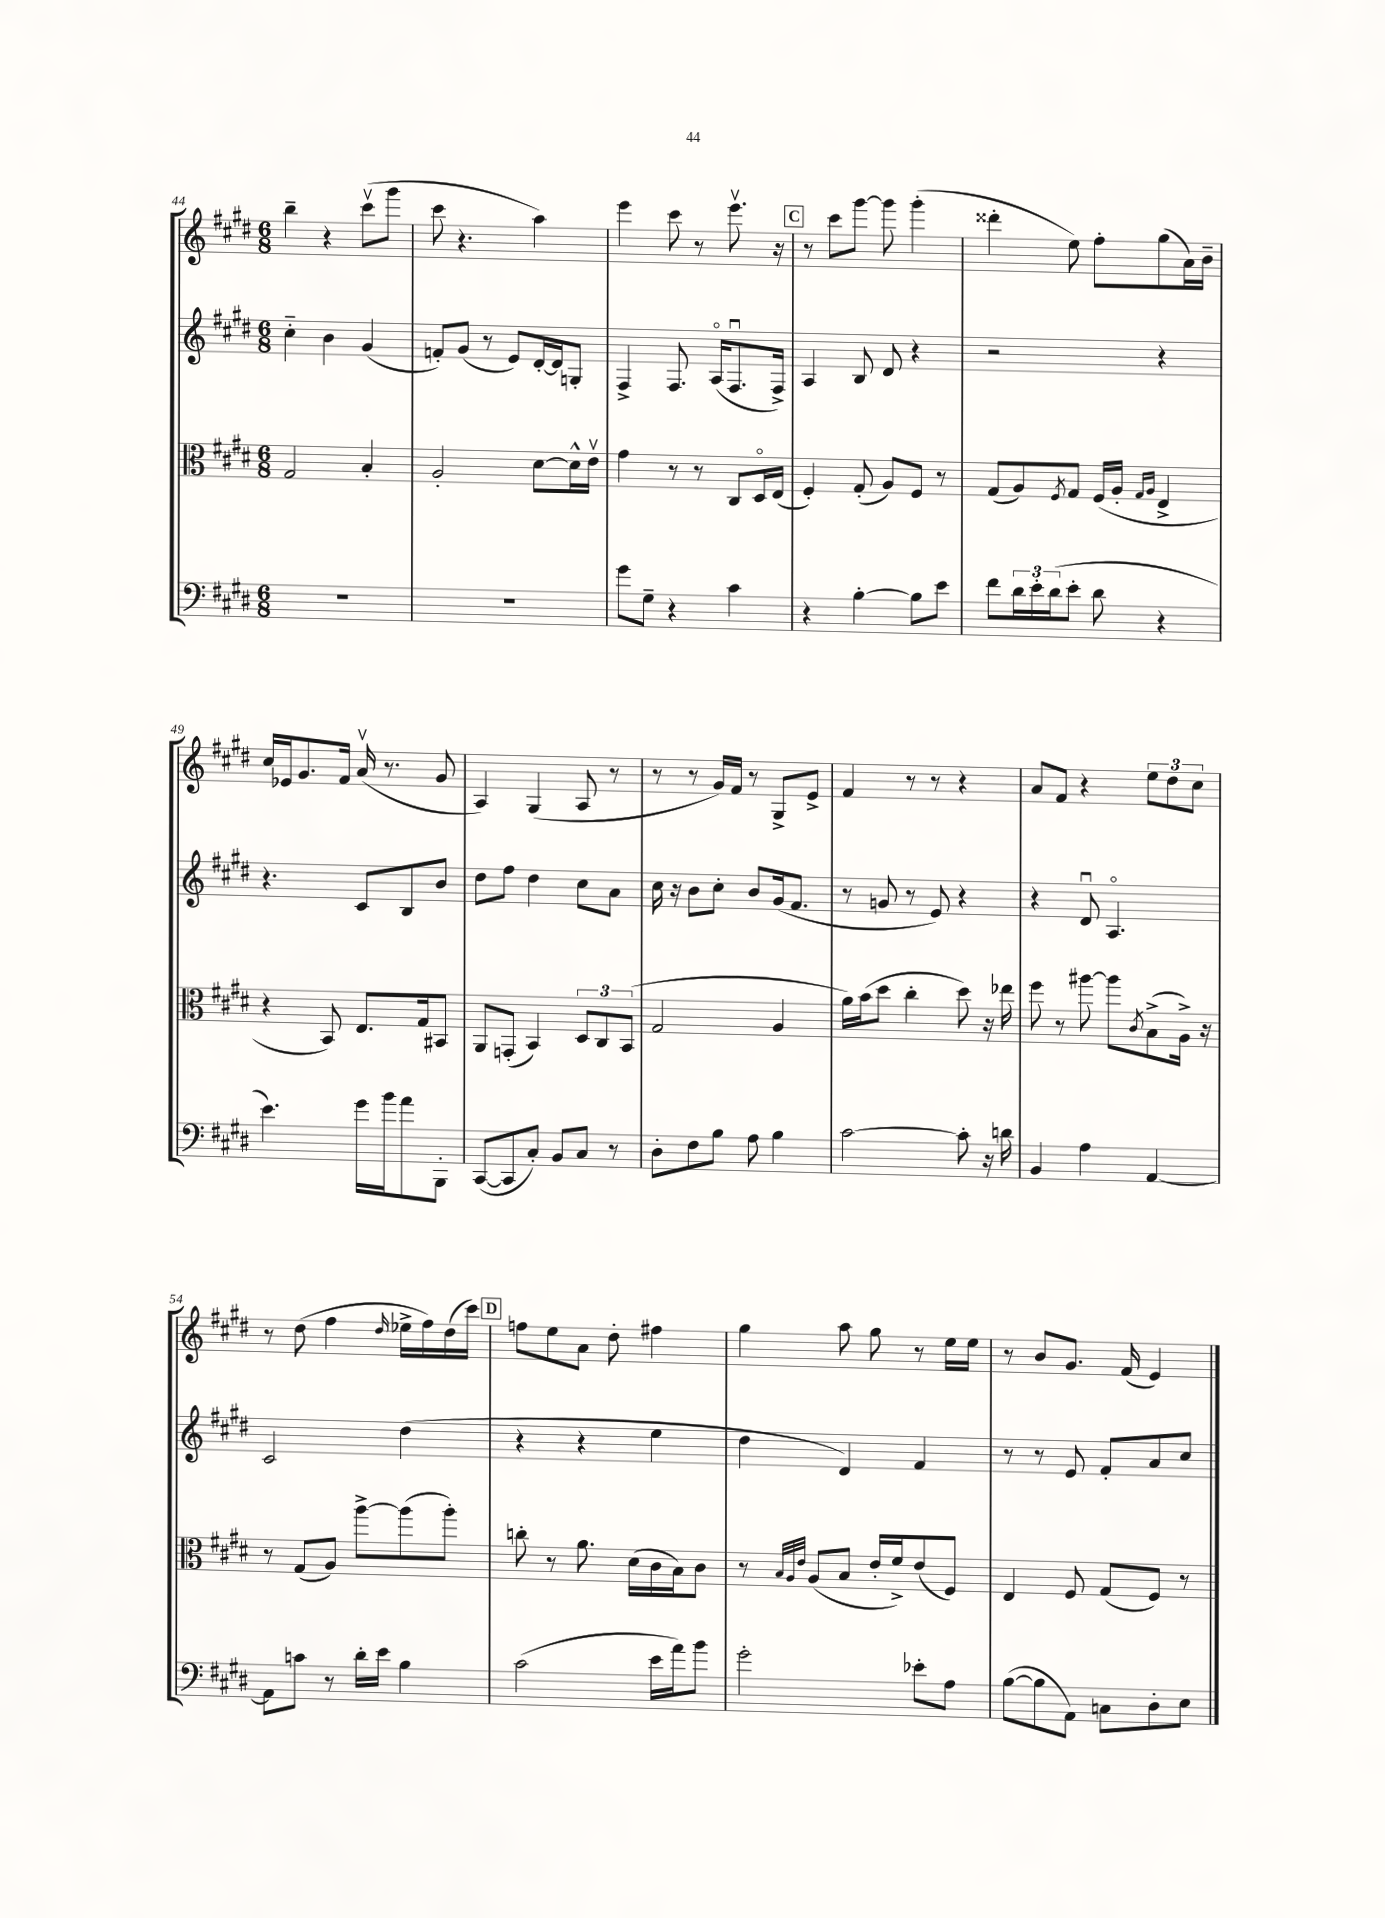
<<
\new StaffGroup <<
\new Staff = "s0" {
    \clef treble \key e \major \numericTimeSignature \time 6/8
    b''4-- r4 cis'''8\upbow( gis'''8 |
    cis'''8 r4. a''4) |
    e'''4 cis'''8 r8 e'''8.\upbow r16 |
    \mark \markup { \box "C" } r8 cis'''8 gis'''8~ gis'''8 gis'''4-.( |
    disis'''4-. e''8) fis''8-. gis''8( a'16) b'16-- |
    cis''16 ees'16 gis'8. fis'16 a'16\upbow( r8. gis'8 |
    a4) gis4( a8 r8 |
    r8 r8 gis'16) fis'16 r8 gis8-> e'8-> |
    fis'4 r8 r8 r4 |
    a'8 fis'8 r4 \tuplet 3/2 { e''8 dis''8 cis''8 } |
    r8 dis''8( fis''4 \grace { dis''16 } ees''16-> fis''16) dis''16( cis'''16) |
    \mark \markup { \box "D" } f''8 e''8 a'8 dis''8-. fis''4 |
    gis''4 a''8 gis''8 r8 e''16 e''16 |
    r8 b'8 gis'8. fis'16( e'4) \bar "|." |
}
\new Staff = "s1" {
    \clef treble \key e \major \numericTimeSignature \time 6/8
    cis''4-_ b'4 gis'4( |
    f'8-.) gis'8( r8 e'8) dis'16~-. dis'16 g8-. |
    fis4-> fis8. a16\flageolet( fis8.\downbow fis16->) |
    \mark \markup { \box "C" } a4 b8 dis'8 r4 |
    r2 r4 |
    r4. cis'8 b8 b'8 |
    dis''8 fis''8 dis''4 cis''8 a'8 |
    cis''16 r16 b'8 cis''8-. b'8 gis'16( fis'8. |
    r8 g'8 r8 e'8) r4 |
    r4 dis'8\downbow a4.\flageolet |
    cis'2 dis''4( |
    \mark \markup { \box "D" } r4 r4 e''4 |
    dis''4 dis'4) fis'4 |
    r8 r8 e'8 fis'8-. a'8 cis''8 \bar "|." |
}
\new Staff = "s2" {
    \clef alto \key e \major \numericTimeSignature \time 6/8
    gis2 b4-. |
    a2-. dis'8~ dis'16-^ e'16\upbow |
    gis'4 r8 r8 cis8 dis16\flageolet e16( |
    \mark \markup { \box "C" } fis4-.) gis8-.( a8) fis8 r8 |
    gis8( a8) \acciaccatura { fis8 } gis8 fis16( a16-. \grace { gis16 a16 } e4-> |
    r4 b,8) e8. gis16 bis,8 |
    a,8 g,8-.( b,4) \tuplet 3/2 { dis8 cis8 b,8( } |
    gis2 a4 |
    a'16) b'16( dis''8 cis''4-. dis''8) r16 ees''16 |
    fis''8 r8 ais''8~ ais''8 \acciaccatura { cis'8 } b8->( a16->) r16 |
    r8 gis8( a8) a''8~-> a''8( a''8-.) |
    \mark \markup { \box "D" } c''8-. r8 a'8. dis'16( cis'16 b16) cis'8 |
    r8 \grace { b32 a32 e'32 } a8( b8 e'16-. fis'16->) e'8( fis8) |
    e4 fis8 gis8( fis8) r8 \bar "|." |
}
\new Staff = "s3" {
    \clef bass \key e \major \numericTimeSignature \time 6/8
    R2. |
    R2. |
    gis'8 gis8-- r4 cis'4 |
    \mark \markup { \box "C" } r4 b4~-. b8 e'8 |
    fis'8 \tuplet 3/2 { dis'16 e'16-. dis'16( } e'8-. dis'8 r4 |
    e'4.) gis'16 b'16 a'8 b,,8-. |
    cis,8~( cis,8 cis8-.) b,8 cis8 r8 |
    dis8-. fis8 b8 a8 b4 |
    cis'2~ cis'8-. r16 d'16 |
    b,4 a4 a,4~ |
    a,8 c'8 r8 dis'16-. e'16 b4 |
    \mark \markup { \box "D" } cis'2( e'16 a'16) b'8 |
    gis'2-. ees'8-. a8 |
    b8~( b8 a,8) c8 dis8-. e8 \bar "|." |
}
>>
>>
\layout { \context { \Score currentBarNumber = #44 } }
